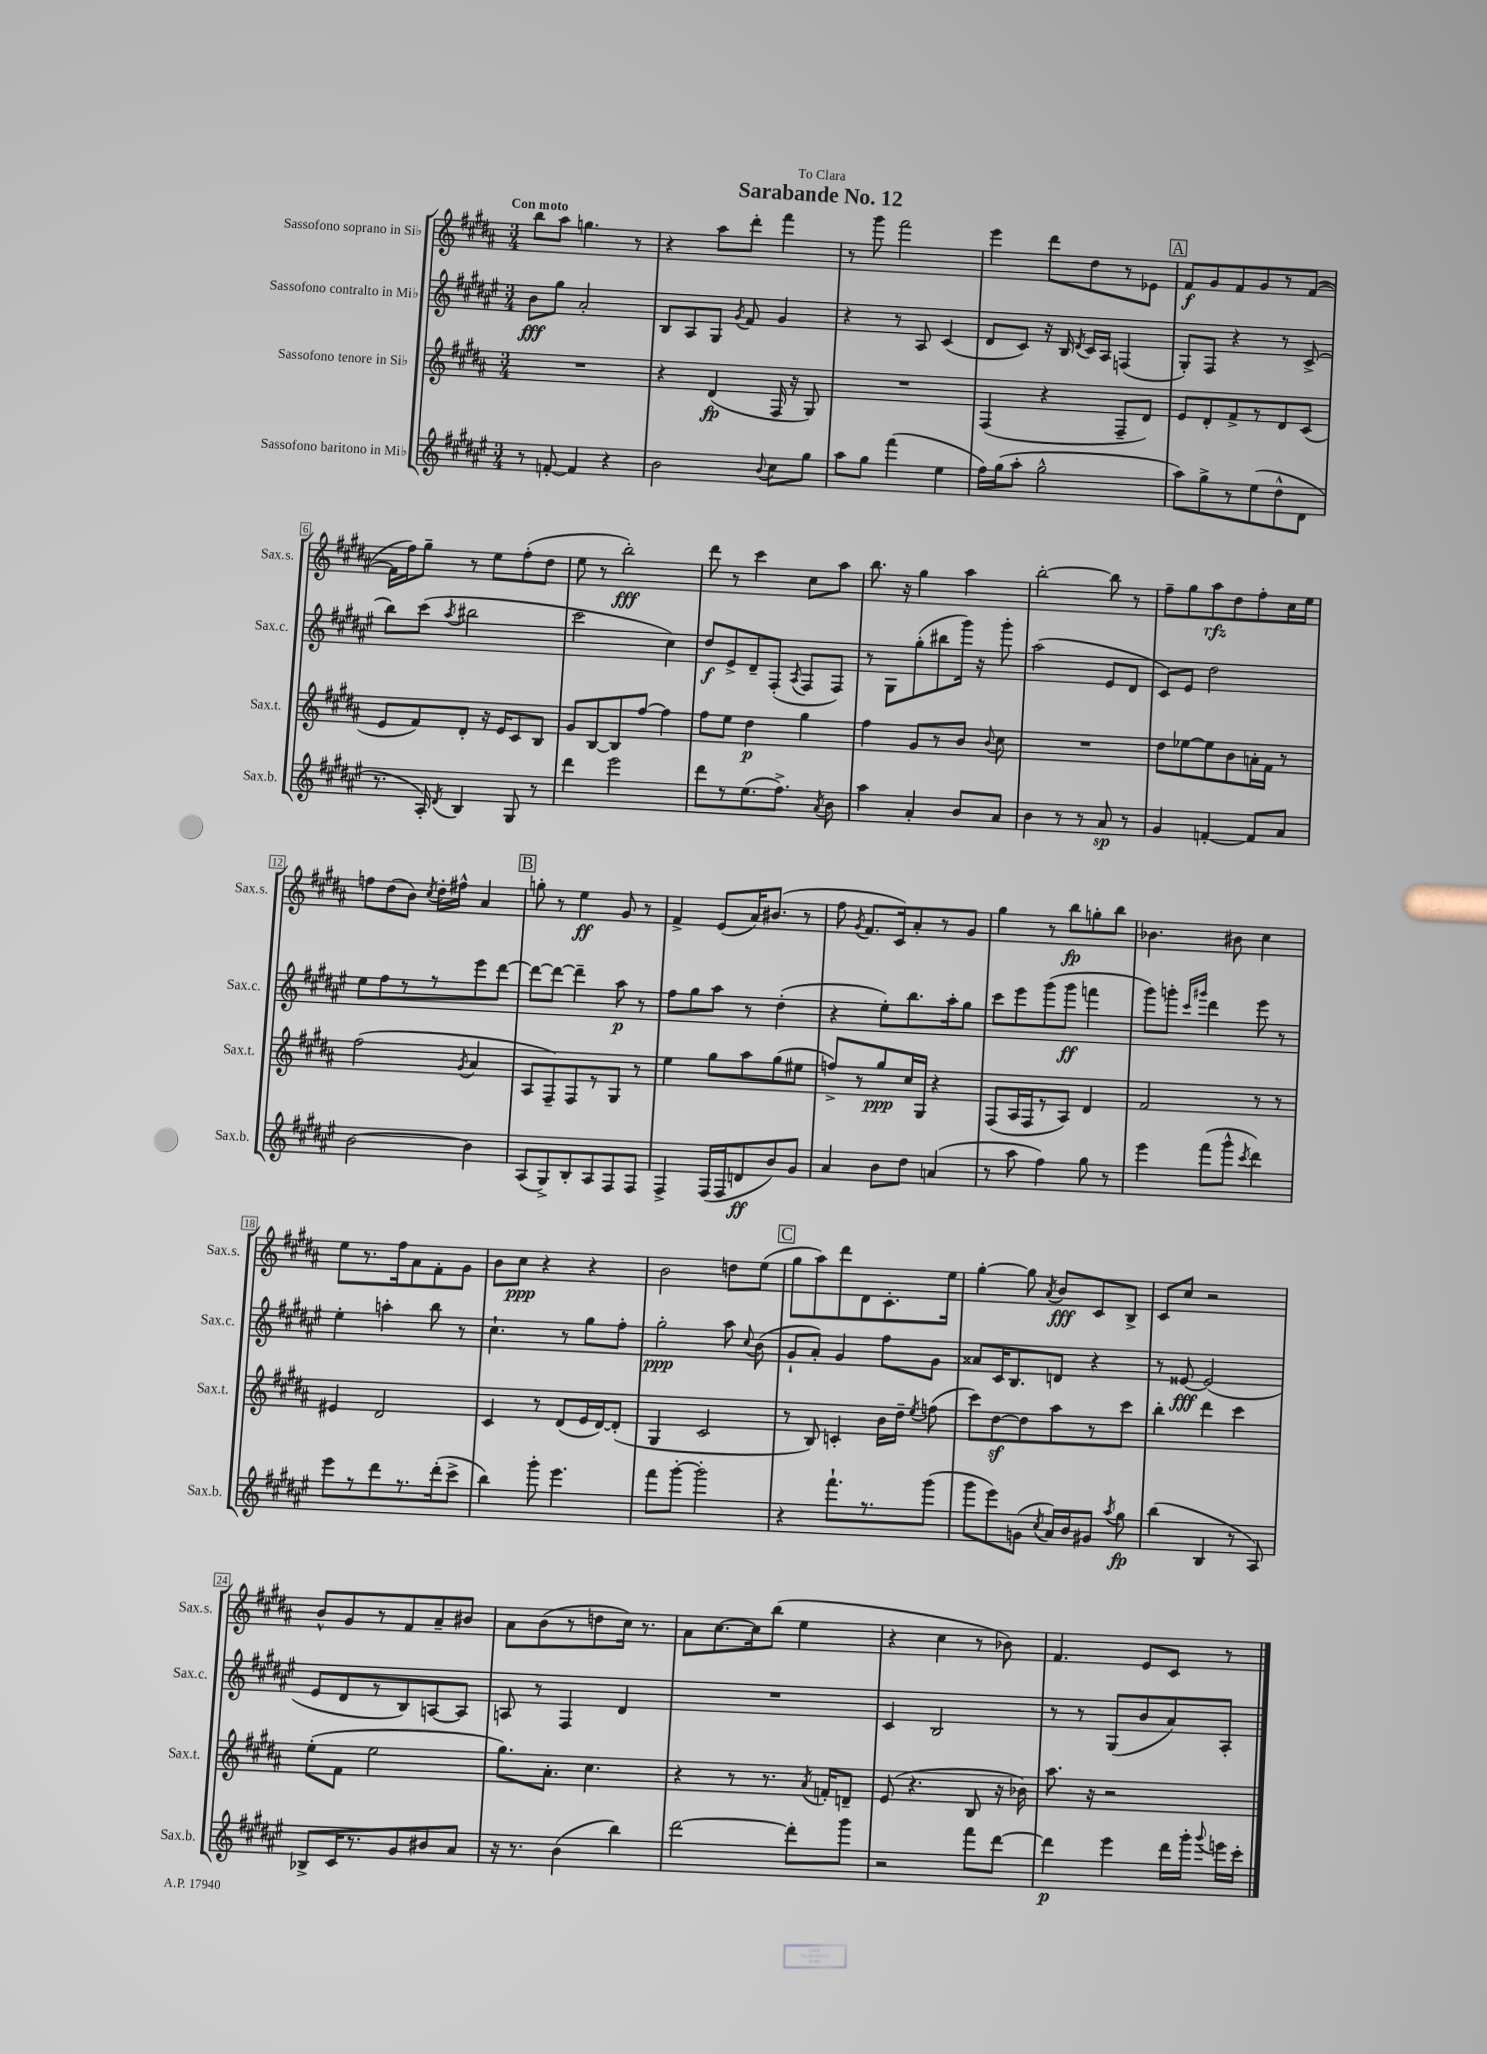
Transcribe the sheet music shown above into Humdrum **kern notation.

**kern	**kern	**kern	**kern
*staff4	*staff3	*staff2	*staff1
*clefG2	*clefG2	*clefG2	*clefG2
*k[f#c#g#d#a#e#]	*k[f#c#g#d#a#]	*k[f#c#g#d#a#e#]	*k[f#c#g#d#a#]
*M3/4	*M3/4	*M3/4	*M3/4
8r	2.r	8b	8bb
[8f'	.	8gg#	8aa#
4f]	.	2a#'	4.gg
4r	.	.	.
.	.	.	8r
=	=	=	=
2b	4r	8B	4r
.	.	8A#	.
.	(4d#	8G#	8aa#
.	.	8qg#	.
.	.	8f#	8ddd#'
8qqb	.	.	.
8cc#	16F#	4g#	4fff#
.	16r	.	.
8gg#	8G#)	.	.
=	=	=	=
8aa#	2.r	4r	8r
8gg#	.	.	8ggg#
(4fff#	.	8r	2fff#
.	.	8A#	.
4ee#	.	(4c#	.
=	=	=	=
16ff#)	(4F#	8d#	4eee
(16gg#	.	.	.
8aa#'	.	8c#)	.
2gg#^^	4r	16r	8ddd#
.	.	16B	.
.	.	8qd#	.
.	.	16c#	8dd#
.	.	16A#	.
.	8F#~	(4F	8r
.	8d#)	.	8e-
=	=	=	=
8aa#)	8e	8G#')	8f#
8gg#^	8d#'	8F#	8g#
8r	8f#^	4r	8f#
(8ee#	8r	.	8g#
8dd#^^	8d#	8r	8r
8d#	(8c#	(8c#^	([8f#
=	=	=	=
8.r	8e	8bb)	16f#]
.	.	.	16ff#)
.	8f#)	(8ccc#	8gg#~
16A#')	.	.	.
8qd#	.	8qaa#	.
4B	8d#'	2bb#	8r
.	16r	.	8ee
.	16e	.	.
8G#	8c#	.	(8ff#'
8r	8B	.	8dd#
=	=	=	=
4ddd#	8g#	2ccc#	8ee
.	[8B	.	8r
2eee#	8B]	.	2bb')
.	[8ff#	.	.
.	4ff#]	4cc#)	.
=	=	=	=
8ddd#	8ff#	8dd#	8ddd#
8r	8ee	8e#^	8r
(8.ee#	4dd#	8d#~	4ccc#
.	.	(8F#'	.
8.ff#^)	.	.	.
.	.	8qA#	.
.	4gg#	8F#	8cc#
8qa#	.	.	.
8b	.	8F#)	8aa#
=	=	=	=
4aa#	4ff#	8r	8.bb
.	.	8G#	.
.	.	.	16r
4a#'	8g#	(8gg#'	4gg#
.	8r	8bb#	.
8b	8b	16ggg#)	4aa#
.	.	16r	.
.	8qqb	.	.
8a#	8cc#	8ggg#'	.
=	=	=	=
4b	2.r	(2aa#	[2bb'
8r	.	.	.
8r	.	.	.
8a#	.	8e#	8bb]
8r	.	8d#	8r
=	=	=	=
4g#	8dd#	8c#)	8ff#~
.	[8ee-	8e#	8gg#
[4f'	8ee-]	2dd#	8aa#
.	8b	.	8dd#
8f]	16a'	.	8ff#'
.	16f#	.	.
8a#	8r	.	16cc#
.	.	.	16ee
=	=	=	=
[2b	(2ff#	8ee#	8ff
.	.	8ff#	(8dd#
.	.	8r	8b)
.	.	.	8qcc#
.	.	8r	16dd#'
.	.	.	16ff#^^
.	8qg#	.	.
4b]	4a#	8eee#	4a#
.	.	[8ddd#	.
=	=	=	=
(8A#	8A#	8ddd#_	8gg'
8G#^)	8F#~)	8ddd#_	8r
8B'	8F#	4ddd#~]	4ee
8A#	8r	.	.
8F#	8G#	8aa#	8g#
8F#	8r	8r	8r
=	=	=	=
4F#^	4ee	8ff#	4f#^
.	.	8gg#	.
(16F#	8gg#	8aa#	(8e
16F#	.	.	.
8d	8aa#	8r	16a#)
.	.	.	(8.b#
8b)	(8gg#	(4dd#'	.
8g#	8ee#	.	8r
=	=	=	=
4a#	8ff^)	4r	8ff#
.	.	.	8qg#
.	8r	.	8.f#
8b	8gg#	8ee#')	.
.	.	.	16c#)
8dd#	16cc#	8.bb	8a#'
.	16G#	.	.
(4a	4r	.	8r
.	.	16aa#'	.
.	.	8gg#	8g#
=	=	=	=
8r	(8F#	8ccc#	4gg#
8aa#	16A#	8eee#	.
.	16F#	.	.
4ff#)	8r	(8ggg#	8r
.	8A#)	8ggg#	8bb
8gg#	4d#	4fff	8gg'
8r	.	.	8bb
=	=	=	=
4eee#	2f#	8ggg#)	4.b-
.	.	8ggg'	.
.	.	16qqccc#	.
.	.	16qqggg#	.
(8fff#	.	4ddd#	.
8ggg#^^	.	.	8b#
8qccc#	.	.	.
4ddd#)	8r	8eee#	4cc#
.	8r	8r	.
=	=	=	=
8eee#	4e#	4ee#'	8ee
8r	.	.	8.r
8ddd#	2d#	4aa'	.
.	.	.	16ff#
8.r	.	.	8a#
.	.	8bb	8f#'
(16ddd#'	.	.	.
8ccc#^	.	8r	8g#
=	=	=	=
4bb)	4c#	4.cc#`	8b
.	.	.	8cc#
8ggg#'	8r	.	4r
4.eee#	(8d#	8r	.
.	16e	8gg#	4r
.	[16d#)	.	.
.	(8d#']	8ff#'	.
=	=	=	=
8fff#	4G#	2gg#'	2b
[8ggg#'	.	.	.
2ggg#']	2c#	.	.
.	.	8aa#	8dd
.	.	8qqcc#	.
.	.	(8b	(8ee
=	=	=	=
4r	8r	8g#`	8gg#
.	8B)	8a#')	8aa#)
8.fff#`	4c'	4g#	8ddd#
.	.	.	8d#
8.r	.	.	.
.	16b	8ff#	8.c#'
.	16dd#~	.	.
.	8qee	.	.
(8ggg#	(8ff	8g#	.
.	.	.	16ee
=	=	=	=
8ggg#	8ccc#)	8a##	[4gg#'
8eee#)	[8dd#	16c#	.
.	.	8.B	.
(8g	8dd#]	.	8gg#]
8qcc#	.	.	8qa#
16a#)	8aa#	8d	8b
16b	.	.	.
8g#	8r	4r	8c#
8qaa#	.	.	.
8gg#	8ccc#	.	8B^
=	=	=	=
(4bb	4bb'	8r	8c#
.	.	[8e##	8cc#
4B	4ddd#	(2e##]	2r
8r	4ccc#	.	.
8A#)	.	.	.
=	=	=	=
8B-^	(8ee'	8e#	8b^^
16c#	8f#	8d#	8g#
8.r	.	.	.
.	2ee	8r	8r
8g#	.	8B)	8f#
8b#	.	[8A	8a#~
8a#	.	8A]	8b#
=	=	=	=
16r	8.gg#)	8A	8a#
8.r	.	.	.
.	.	8r	(8b
.	8.a#'	.	.
(4b	.	4F#	8r
.	4.cc#	.	8dd
4bb)	.	4d#	16cc#)
.	.	.	8.r
=	=	=	=
[2ddd#	4r	2.r	8a#
.	.	.	[8.cc#
.	8r	.	.
.	.	.	16cc#]
.	8.r	.	(8bb
8ddd#']	.	.	4ee
.	8qa#	.	.
.	16f'	.	.
8ggg#	8d~	.	.
=	=	=	=
2r	(8e	4c#	4r
.	4.r	.	.
.	.	2B	4cc#
8fff#	8B	.	8r
[8ddd#	16r	.	8b-)
.	16b-)	.	.
=	=	=	=
4ddd#]	8.aa#	8r	4.f#
.	.	8r	.
.	16r	.	.
4eee#	2r	(8G#	.
.	.	8b	8e
16ddd#	.	8a#)	8c#
16ggg#'	.	.	.
8qqggg#	.	.	.
16eee	.	8A#'	8r
16ccc#'	.	.	.
==	==	==	==
*-	*-	*-	*-
